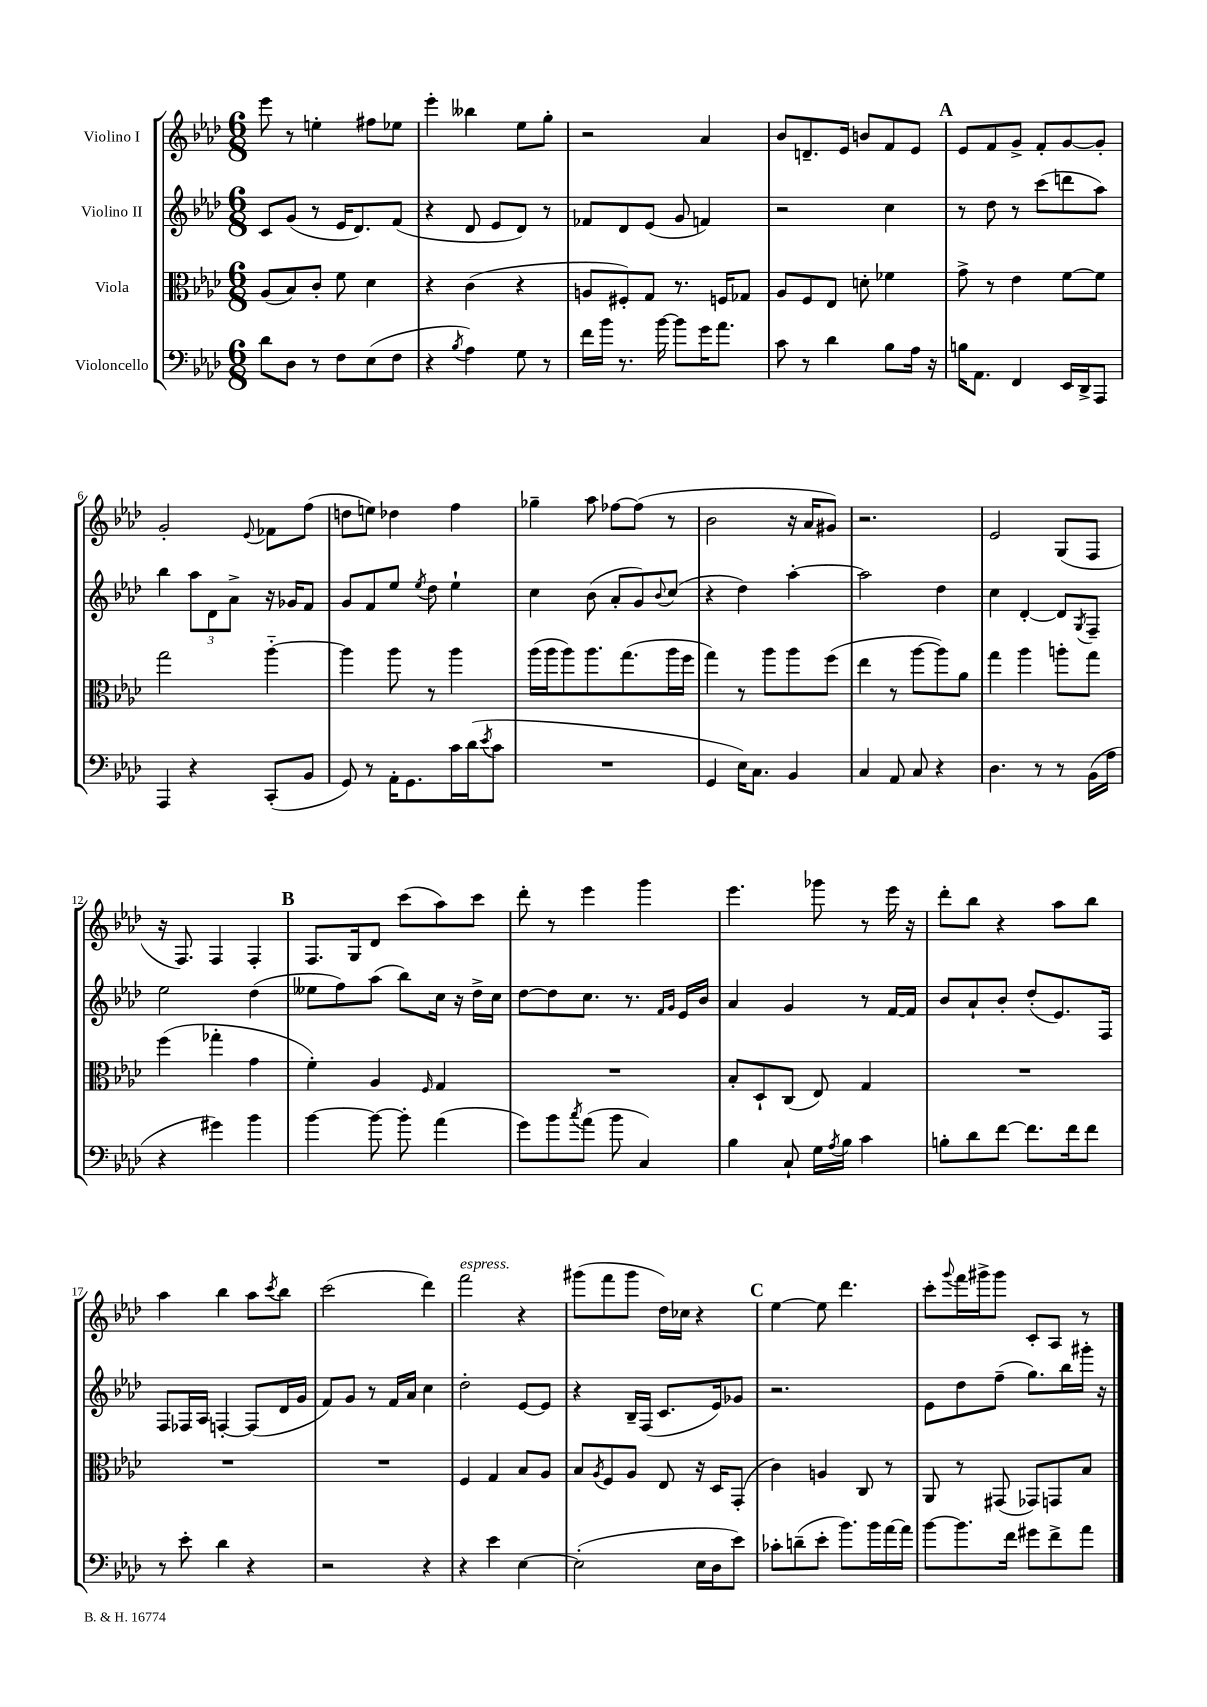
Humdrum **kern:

**kern	**kern	**kern	**kern
*staff4	*staff3	*staff2	*staff1
*clefF4	*clefC3	*clefG2	*clefG2
*k[b-e-a-d-]	*k[b-e-a-d-]	*k[b-e-a-d-]	*k[b-e-a-d-]
*M6/8	*M6/8	*M6/8	*M6/8
8d-	(8A-	8c	8eee-
8D-	8B-)	(8g	8r
8r	8c'	8r	4ee'
8F	8f	16e-	.
.	.	8.d-)	.
(8E-	4d-	.	8ff#
8F	.	(8f	8ee-
=	=	=	=
4r	4r	4r	4eee-'
8qB-	.	.	.
4A-)	(4c	8d-	4bb--
.	.	8e-	.
8G	4r	8d-)	8ee-
8r	.	8r	8gg'
=	=	=	=
16f	8A	8f-	2r
16b-	.	.	.
8.r	8F#')	8d-	.
.	8G	(8e-	.
[16b-	.	.	.
8b-]	8.r	8g	.
16g	.	4f)	4a-
8.a-	16F	.	.
.	8G-	.	.
=	=	=	=
8c	8A-	2r	8b-
8r	8F	.	8.d~
4d-	8E-	.	.
.	.	.	16e-
.	8d'	.	8b
8B-	4f-	4cc	8f
16A-	.	.	8e-
16r	.	.	.
=	=	=	=
16B	8g^	8r	8e-
8.AA-	.	.	.
.	8r	8dd-	8f
4FF	4e-	8r	8g^
.	.	(8ccc	8f'
16EE-	[8f	8ddd	[8g
16DD-^	.	.	.
8AAA-	8f]	8aa-)	8g']
=	=	=	=
4AAA-	2gg	4bb-	2g'
4r	.	12aa-	.
.	.	12d-	.
.	.	12a-^	.
.	.	.	8qqe-
(8CC'	[4aa-'~	16r	8f-
.	.	16g-	.
8BB-	.	8f	(8ff
=	=	=	=
8GG)	4aa-]	8g	8dd
8r	.	8f	8ee)
16AA-'	8aa-	8ee-	4dd-
8.GG	.	.	.
.	.	8qee-	.
.	8r	8dd-	.
16c	4aa-	4ee-`	4ff
(16d-	.	.	.
8qe-	.	.	.
8c	.	.	.
=	=	=	=
2.r	(16aa-	4cc	4gg-~
.	16aa-	.	.
.	8aa-)	.	.
.	8.aa-	(8b-	8aa-
.	.	8a-'	[8ff-
.	(8.gg	.	.
.	.	8g)	(8ff-]
.	.	8qqb-	.
.	16aa-	(8cc	8r
.	16ff	.	.
=	=	=	=
4GG	4gg)	4r	2b-
16E-)	8r	4dd-)	.
8.C	.	.	.
.	8aa-	.	.
4BB-	8aa-	[4aa-'	16r
.	.	.	16a-
.	(8ff	.	8g#)
=	=	=	=
4C	4ee-	2aa-]	2.r
8AA-	8r	.	.
8C	[8aa-	.	.
4r	8aa-])	4dd-	.
.	8a-	.	.
=	=	=	=
4.D-	4gg	4cc	2e-
.	4aa-	[4d-'	.
8r	.	.	.
8r	8aa'	8d-]	(8G
.	.	8qG	.
(16BB-	8gg	8F~	8F
16A-	.	.	.
=	=	=	=
4r	(4ff	2ee-	16r
.	.	.	8.F)
4g#)	4gg-'	.	4F
4b-	4g	(4dd-	4F'
=	=	=	=
[4b-	4f')	8ee--	8.F
.	.	8ff)	.
.	.	.	16G
8b-_	4A-	(8aa-	8d-
8b-']	.	8bb-)	(8ccc
.	16qqF	.	.
(4a-	4G	16cc	8aa-)
.	.	16r	.
.	.	16dd-^	8ccc
.	.	16cc	.
=	=	=	=
8g)	2.r	[8dd-	8ddd-'
8b-	.	8dd-]	8r
8qcc	.	.	.
(8a-	.	8.cc	4eee-
8b-	.	.	.
.	.	8.r	.
4C)	.	.	4ggg
.	.	16qqf	.
.	.	16qqg	.
.	.	16e-	.
.	.	16b-	.
=	=	=	=
4B-	8B-'	4a-	4.eee-
.	8D-`	.	.
8C`	(8C	4g	.
16G	8E-)	.	8ggg-
8qA-	.	.	.
16B-	.	.	.
4c	4G	8r	8r
.	.	[16f	16eee-
.	.	16f]	16r
=	=	=	=
8B'	2.r	8b-	8ddd-'
8d-	.	8a-`	8bb-
[8f	.	8b-'	4r
8.f]	.	(8dd-'	.
.	.	8.e-)	8aa-
16f	.	.	.
8f	.	.	8bb-
.	.	16F	.
=	=	=	=
8r	2.r	8F	4aa-
8e-'	.	16F-	.
.	.	16A-	.
4d-	.	[4F'	4bb-
4r	.	(8F]	8aa-
.	.	.	8qccc
.	.	16d-	8bb-
.	.	16g	.
=	=	=	=
2r	2.r	8f)	(2ccc
.	.	8g	.
.	.	8r	.
.	.	16f	.
.	.	16a-	.
4r	.	4cc	4ddd-)
=	=	=	=
4r	4F	2dd-'	2fff
4e-	4G	.	.
[4E-	8B-	[8e-	4r
.	8A-	8e-]	.
=	=	=	=
(2E-']	8B-	4r	(8ggg#
.	8qA-	.	.
.	8F	.	8fff
.	8A-	16B-~	8ggg#
.	.	(16F	.
.	8E-	8.c	16dd-)
.	.	.	16cc-
16E-	16r	.	4r
16D-	16D-	16e-)	.
8e-)	(8GG'	8g-	.
=	=	=	=
8c-'	4c)	2.r	[4ee-
(8d~	.	.	.
8e-'	4A	.	8ee-]
8.b-)	.	.	4.ddd-
.	8C	.	.
16b-	.	.	.
[16a-	8r	.	.
16a-]	.	.	.
=	=	=	=
[8b-	8AA-	8e-	8ccc'
.	.	.	8qqggg
8.b-]	8r	8dd-	16fff
.	.	.	16ggg#^
.	(8GG#	(8ff~	8ggg#
16f	.	.	.
8g#	8GG-)	8.gg)	8c'
8f^	8GG	.	8A-
.	.	16bb-	.
8a-	8B-	16ggg#'	8r
.	.	16r	.
==	==	==	==
*-	*-	*-	*-
